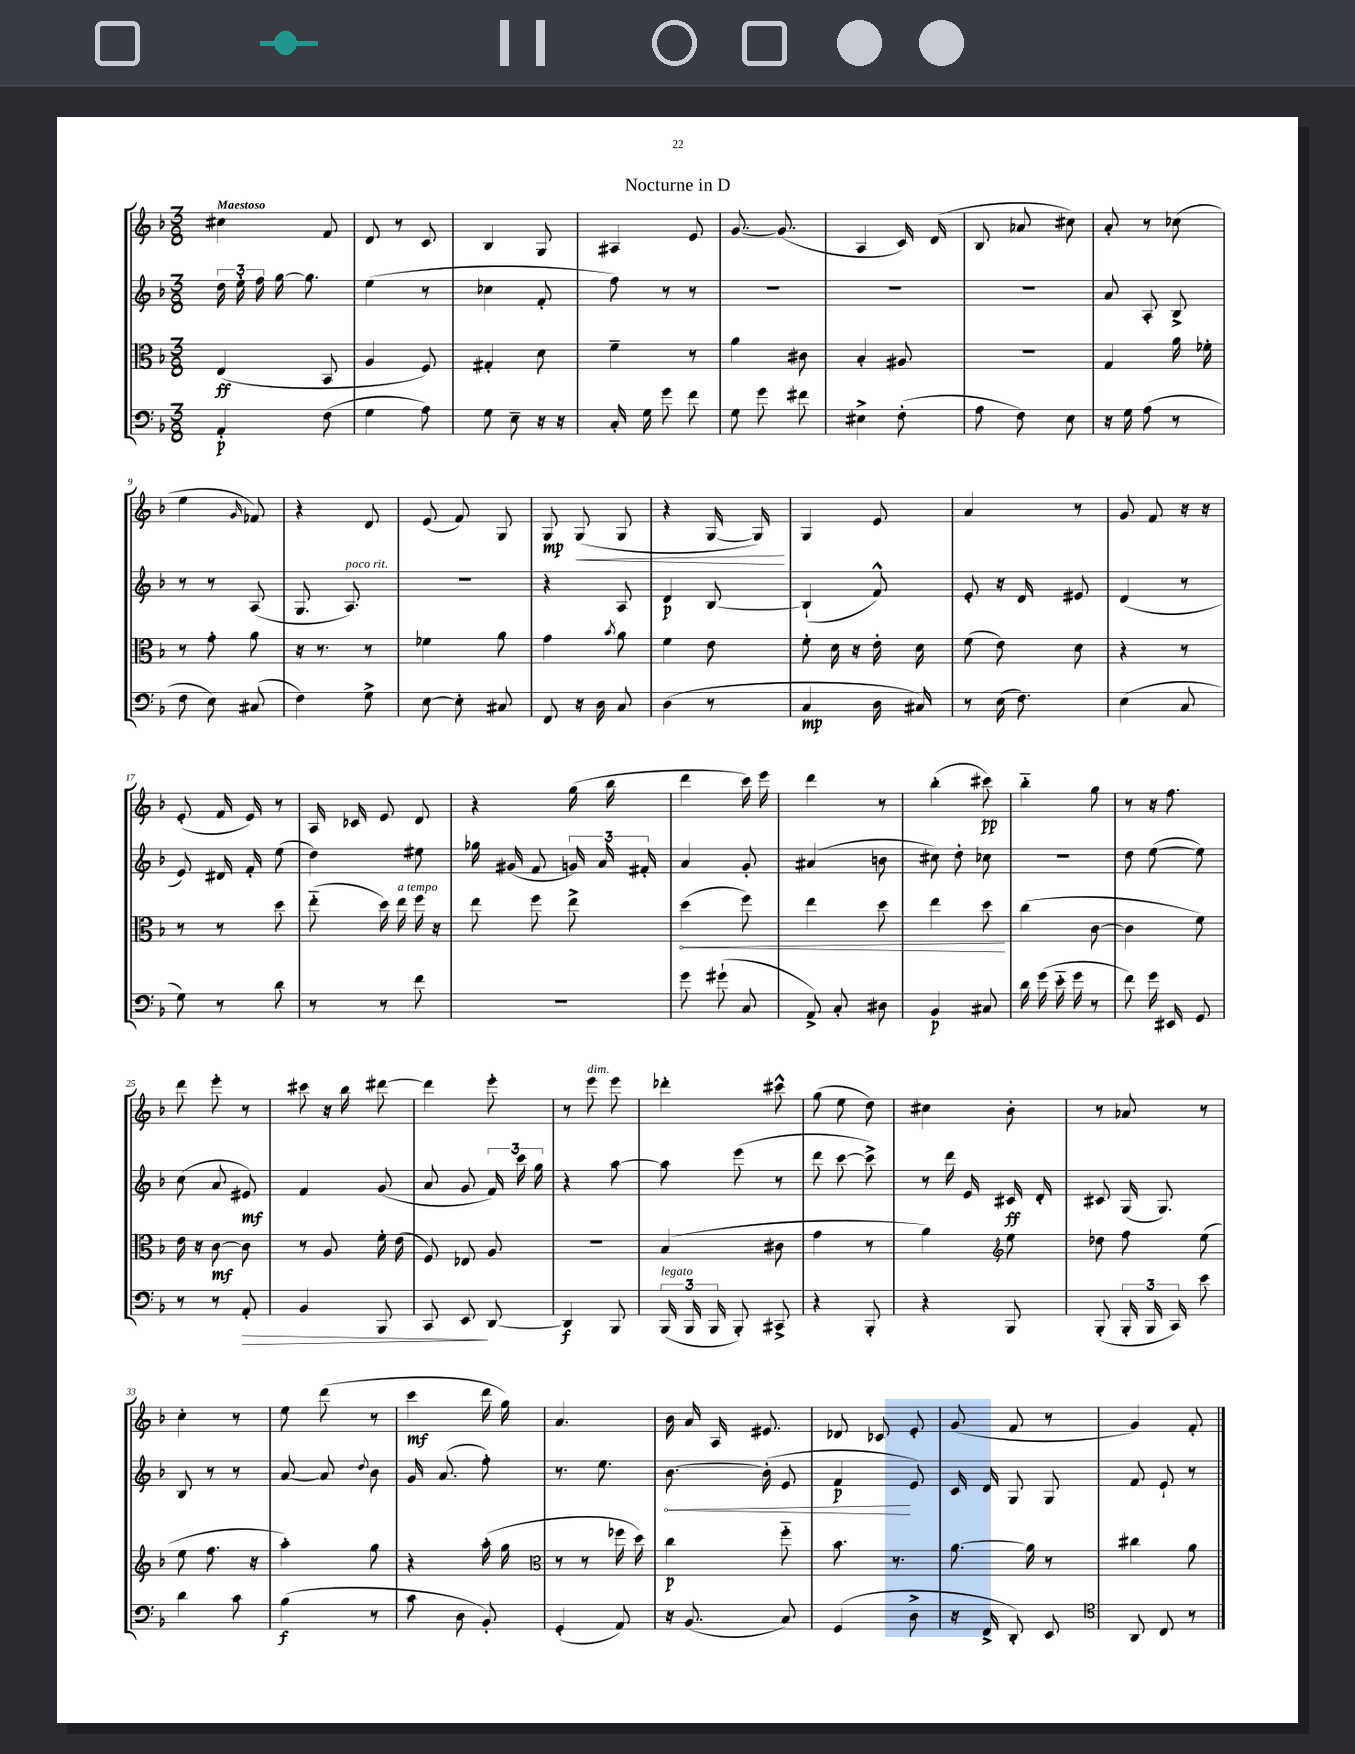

**kern	**dynam	**kern	**dynam	**kern	**dynam	**kern	**dynam
*part4	*part4	*part3	*part3	*part2	*part2	*part1	*part1
*staff4	*staff4	*staff3	*staff3	*staff2	*staff2	*staff1	*staff1
*clefF4	*	*clefC3	*	*clefG2	*	*clefG2	*
*k[b-]	*	*k[b-]	*	*k[b-]	*	*k[b-]	*
*M3/8	*	*M3/8	*	*M3/8	*	*M3/8	*
=1	=1	=1	=1	=1	=1	=1	=1
!	!	!	!	!	!	!LO:TX:a:B:t=Maestoso	!
4AA'/	p	(4E/	ff	24dd\	.	4cc#X\	.
.	.	.	.	24ee'\	.	.	.
.	.	.	.	24ff\	.	.	.
.	.	.	.	[16gg\	.	.	.
.	.	.	.	8.gg\]	.	.	.
(8F\	.	8BB-/	.	.	.	8f/	.
=2	=2	=2	=2	=2	=2	=2	=2
4G\	.	4A/	.	(4ee\	.	8d/	.
.	.	.	.	.	.	8r	.
8A\)	.	8F/)	.	8r	.	8c/	.
=3	=3	=3	=3	=3	=3	=3	=3
8G\	.	4G#X'/	.	4cc-X\	.	4B-/	.
8E~\	.	.	.	.	.	.	.
16r	.	8d\	.	8f'/	.	8G/	.
16r	.	.	.	.	.	.	.
=4	=4	=4	=4	=4	=4	=4	=4
16C'/	.	4f~\	.	8ff\)	.	4A#X/	.
16G\	.	.	.	.	.	.	.
8g\	.	.	.	8r	.	.	.
8f\	.	8r	.	8r	.	8e/	.
=5	=5	=5	=5	=5	=5	=5	=5
8G\	.	4a\	.	4.r	.	[8.g/	.
8g\	.	.	.	.	.	.	.
.	.	.	.	.	.	(8.g/]	.
8f#X\	.	8c#X\	.	.	.	.	.
=6	=6	=6	=6	=6	=6	=6	=6
4E#X^\	.	4B-'/	.	4.r	.	4A/	.
(8F'\	.	8A#X/	.	.	.	16c/)	.
.	.	.	.	.	.	(16d/	.
=7	=7	=7	=7	=7	=7	=7	=7
8A\	.	4.r	.	4.r	.	8B-/	.
8F\)	.	.	.	.	.	8a-X/	.
8E\	.	.	.	.	.	8cc#X\)	.
=8	=8	=8	=8	=8	=8	=8	=8
16r	.	4G/	.	8a/	.	8a'/	.
16G\	.	.	.	.	.	.	.
(8A\	.	.	.	8A'/	.	8r	.
8r	.	16a\	.	8B-^/	.	(8cc-X\	.
.	.	16f-X'\	.	.	.	.	.
!!LO:LB:g=z
=9	=9	=9	=9	=9	=9	=9	=9
8F\	.	8r	.	8r	.	4ee\	.
8E\)	.	8g'\	.	8r	.	.	.
.	.	.	.	.	.	16qqg/	.
(8C#X/	.	8a\	.	(8A/	.	8f-X/)	.
=10	=10	=10	=10	=10	=10	=10	=10
4F\)	.	16r	.	8.G/	.	4r	.
.	.	8.r	.	.	.	.	.
!	!	!	!	!LO:TX:a:i:t=poco rit.	!	!	!
.	.	.	.	8.A/)	.	.	.
8G^\	.	8r	.	.	.	8d/	.
=11	=11	=11	=11	=11	=11	=11	=11
[8E\	.	4f-X\	.	4.r	.	(8e/	.
8E'\]	.	.	.	.	.	8f/)	.
8C#X/	.	8a\	.	.	.	8G/	.
=12	=12	=12	=12	=12	=12	=12	=12
8FF/	.	4g\	.	4r	.	8G/	mp
!	!	!	!	!	!	!	!LO:HP:b
16r	.	.	.	.	.	(8G/	<
16D\	.	.	.	.	.	.	.
.	.	8qb-/	.	.	.	.	.
8C/	.	8a\	.	8A/	.	8G/	.
=13	=13	=13	=13	=13	=13	=13	=13
(4D\	.	4f\	.	4d/	p	4r	.
8r	.	8e\	.	[8B-/	.	[16G/	.
.	.	.	.	.	.	16G/])	.
.	.	.	.	.	.	.	[
=14	=14	=14	=14	=14	=14	=14	=14
4C/	mp	8f'\	.	(4B-`/]	.	4G/	.
.	.	16d\	.	.	.	.	.
.	.	16r	.	.	.	.	.
16D\	.	16e'\	.	8f^^/)	.	8e/	.
16C#X/)	.	16d\	.	.	.	.	.
=15	=15	=15	=15	=15	=15	=15	=15
8r	.	(8f\	.	8e'/	.	4a/	.
(16E\	.	8e\)	.	16r	.	.	.
8.F\)	.	.	.	16d/	.	.	.
.	.	8d\	.	8e#X/	.	8r	.
=16	=16	=16	=16	=16	=16	=16	=16
(4E\	.	4r	.	(4d/	.	8g/	.
.	.	.	.	.	.	8f/	.
8C/	.	8r	.	8r	.	16r	.
.	.	.	.	.	.	16r	.
!!LO:LB:g=z
=17	=17	=17	=17	=17	=17	=17	=17
8G\)	.	8r	.	8e/)	.	(8e'/	.
8r	.	8r	.	16d#X/	.	16f/	.
.	.	.	.	16f'/	.	16e/)	.
8d\	.	8dd\	.	(8ee\	.	8r	.
=18	=18	=18	=18	=18	=18	=18	=18
8r	.	(8ee\	.	4dd\)	.	16A/	.
.	.	.	.	.	.	16c-X/	.
8r	.	16dd\)	.	.	.	8e/	.
!	!	!LO:TX:a:i:t=a tempo	!	!	!	!	!
.	.	16ee\	.	.	.	.	.
8f\	.	16ff\	.	8ee#X\	.	8d/	.
.	.	16r	.	.	.	.	.
=19	=19	=19	=19	=19	=19	=19	=19
4.r	.	8ee\	.	16gg-X\	.	4r	.
.	.	.	.	(16g#X/	.	.	.
.	.	8ff\	.	8f/	.	.	.
.	.	8ee^\	.	24gn/)	.	(16gg\	.
.	.	.	.	24a/	.	.	.
.	.	.	.	.	.	16bb-\	.
.	.	.	.	24f#X'/	.	.	.
=20	=20	=20	=20	=20	=20	=20	=20
!	!	!	!LO:HP:b	!	!	!	!
8g\	.	(4dd\	<	4a/	.	4ddd\	.
(8g#X`\	.	.	.	.	.	.	.
8C/	.	8ff\)	.	8g'/	.	16ccc\)	.
.	.	.	.	.	.	16eee\	.
=21	=21	=21	=21	=21	=21	=21	=21
8AA^/)	.	4ee\	.	(4a#X/	.	4ddd\	.
8C'/	.	.	.	.	.	.	.
8D#X\	.	8dd\	.	8bn\	.	8r	.
=22	=22	=22	=22	=22	=22	=22	=22
4BB-/	p	4ee\	.	8cc#X\)	.	(4bb-'\	.
.	.	.	.	8dd'\	.	.	.
8C#X/	.	8dd\	.	8cc-X\	.	8ccc#X\)	pp
.	.	.	[	.	.	.	.
=23	=23	=23	=23	=23	=23	=23	=23
16d\	.	(4cc\	.	4.r	.	4bb-\	.
(16g\	.	.	.	.	.	.	.
16e\	.	.	.	.	.	.	.
16g\	.	.	.	.	.	.	.
8r	.	[8c\	.	.	.	8gg\	.
=24	=24	=24	=24	=24	=24	=24	=24
8f\)	.	4c\]	.	8dd\	.	8r	.
16g\	.	.	.	([8ee\	.	16r	.
16EE#X/	.	.	.	.	.	8.ff\	.
8GG/	.	8f\)	.	8ee\])	.	.	.
!!LO:LB:g=z
=25	=25	=25	=25	=25	=25	=25	=25
8r	.	16e\	.	(8cc\	.	8ddd\	.
.	.	16r	.	.	.	.	.
8r	.	[8c\	mf	8a/	.	8eee'\	.
!	!LO:HP:b	!	!	!	!	!	!
8AA'/	>	8c\]	.	8e#X/)	mf	8r	.
=26	=26	=26	=26	=26	=26	=26	=26
4BB-/	.	8r	.	4f/	.	8ccc#X\	.
.	.	8A/	.	.	.	16r	.
.	.	.	.	.	.	16bb-\	.
8BBB-/	.	16f'\	.	(8g/	.	[8ddd#X\	.
.	.	(16e\	.	.	.	.	.
=27	=27	=27	=27	=27	=27	=27	=27
8CC/	.	8F/)	.	8a/	.	4ddd#\]	.
8EE/	.	8E-X/	.	8g/	.	.	.
[8DD/	]	8A/	.	24f/)	.	8eee'\	.
.	.	.	.	24ccc\	.	.	.
.	.	.	.	24gg\	.	.	.
=28	=28	=28	=28	=28	=28	=28	=28
4DD/]	f	4.r	.	4r	.	8r	.
!	!	!	!	!	!	!LO:TX:a:i:t=dim.	!
.	.	.	.	.	.	8eee\	.
8BBB-/	.	.	.	[8aa\	.	8eee\	.
=29	=29	=29	=29	=29	=29	=29	=29
!LO:TX:a:i:t=legato	!	!	!	!	!	!	!
(24BBB-/	.	(4B-/	.	8aa\]	.	4ddd-X'\	.
24BBB-/	.	.	.	.	.	.	.
24BBB-/	.	.	.	.	.	.	.
8BBB-'/)	.	.	.	(8eee\	.	.	.
8CC#X^/	.	8c#X\	.	8r	.	8ccc#X^^\	.
=30	=30	=30	=30	=30	=30	=30	=30
4r	.	4g\	.	8ddd\	.	(8gg\	.
.	.	.	.	[8ccc\	.	8ee\	.
8BBB-'/	.	8r	.	8ccc^\])	.	8dd\)	.
=31	=31	=31	=31	=31	=31	=31	=31
4r	.	4a\)	.	8r	.	4cc#X\	.
.	.	.	.	16ddd\	.	.	.
.	.	.	.	16e/	.	.	.
*	*	*clefG2	*	*	*	*	*
8BBB-/	.	8ee\	.	16c#X/	ff	8b-'\	.
.	.	.	.	16d'/	.	.	.
=32	=32	=32	=32	=32	=32	=32	=32
(8BBB-'/	.	8dd-X\	.	8c#X/	.	8r	.
24BBB-'/	.	8ff\	.	(16G/	.	8a-X/	.
24BBB-/	.	.	.	.	.	.	.
.	.	.	.	8.G/)	.	.	.
24CC/)	.	.	.	.	.	.	.
8e\	.	(8ee\	.	.	.	8r	.
!!LO:LB:g=z
=33	=33	=33	=33	=33	=33	=33	=33
4d\	.	8ee\	.	8B-/	.	4cc'\	.
.	.	8.ff\	.	8r	.	.	.
8c\	.	.	.	8r	.	8r	.
.	.	16r	.	.	.	.	.
=34	=34	=34	=34	=34	=34	=34	=34
(4B-\	f	4aa'\)	.	[8a/	.	8ee\	.
.	.	.	.	8a/]	.	(8ddd\	.
.	.	.	.	8qqdd/	.	.	.
8r	.	8gg\	.	8b-\	.	8r	.
=35	=35	=35	=35	=35	=35	=35	=35
8c\	.	4r	.	16g/	.	4ccc\	mf
.	.	.	.	(8.a/	.	.	.
8D\	.	.	.	.	.	.	.
8BB-'/)	.	(16aa'\	.	8ff'\)	.	16ddd\	.
.	.	16gg\	.	.	.	16gg\)	.
=36	=36	=36	=36	=36	=36	=36	=36
*	*	*clefC3	*	*	*	*	*
(4GG'/	.	8r	.	8.r	.	4.a/	.
.	.	8r	.	.	.	.	.
.	.	.	.	8.ee\	.	.	.
8AA/)	.	16ff-X\	.	.	.	.	.
.	.	16dd\)	.	.	.	.	.
=37	=37	=37	=37	=37	=37	=37	=37
!	!	!	!	!	!LO:HP:b	!	!
16r	.	4cc\	p	[8.b-\	<	16b-\	.
(8.BB-/	.	.	.	.	.	16a/	.
.	.	.	.	.	.	16A/	.
.	.	.	.	(16b-'\]	.	8.e#X/	.
8C/)	.	8ff\	.	8e/	.	.	.
=38	=38	=38	=38	=38	=38	=38	=38
(4GG/	.	8.b-\	.	4f/	p	8d-X/	.
.	.	.	.	.	.	8c-X/	.
.	.	8.r	.	.	.	.	.
8D^\	.	.	.	8e/)	[	8e'/	.
=39	=39	=39	=39	=39	=39	=39	=39
16r	.	[8.a\	.	16c/	.	(8g/	.
16FF^/	.	.	.	16d/	.	.	.
8DD'/)	.	.	.	8G/	.	8f/	.
.	.	16a\]	.	.	.	.	.
8EE/	.	8r	.	8G/	.	8r	.
=40	=40	=40	=40	=40	=40	=40	=40
*clefC4	*	*	*	*	*	*	*
8AA/	.	4cc#X\	.	8f/	.	4g/)	.
8C/	.	.	.	8e`/	.	.	.
8r	.	8a\	.	8r	.	8f'/	.
==	==	==	==	==	==	==	==
*-	*-	*-	*-	*-	*-	*-	*-
